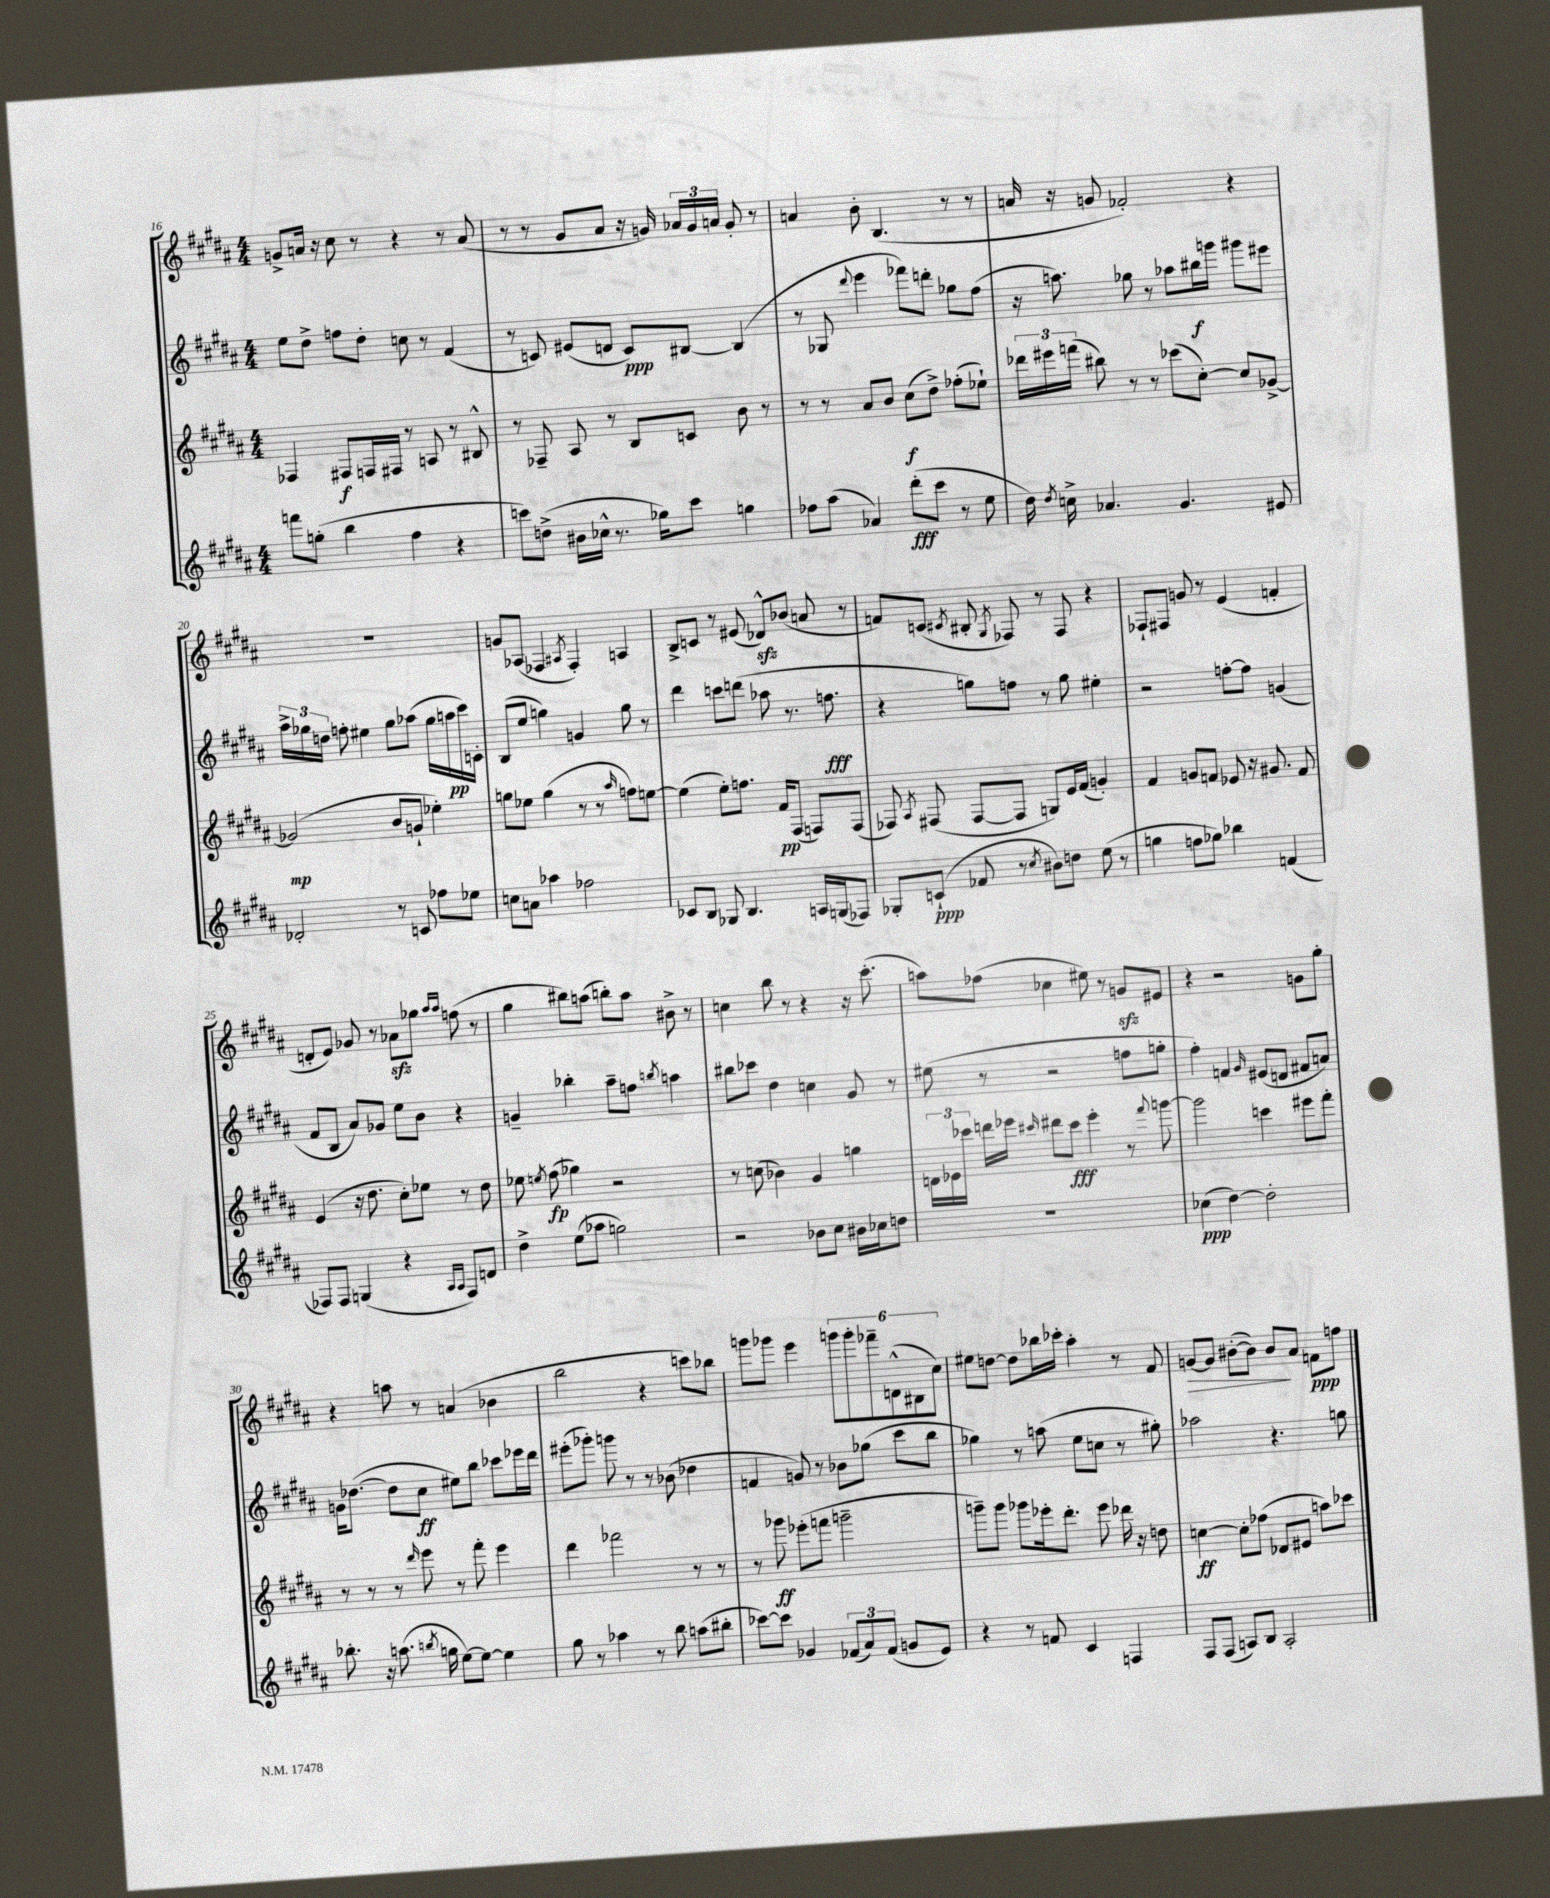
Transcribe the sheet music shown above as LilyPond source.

<<
\new StaffGroup <<
\new Staff = "s0" {
    \clef treble \key b \major \numericTimeSignature \time 4/4
    \autoBeamOff g'8[-> a'16] r16 cis''8 r8 r4 r8 a'8( |
    r8 r8 gis'8[ ais'8] r16 g'16) \tuplet 3/2 { aes'16[ g'16 a'16] } g'8-. r8 |
    a'4 b'8-. b4.( r8 r8 |
    a'16 r16 g'8 fes'2-.) r4 |
    R1 |
    g'8[ aes8]( fes4 \acciaccatura { ais8 } fes4-.) a4 |
    b8[-> c'8] r8 eis'8( des'8[-^\sfz) bes'8]( a'8 r8 |
    f'8[) c'8]( \acciaccatura { cis'8 } bis8-. \acciaccatura { gis8 } fes8) r8 fes8 r4 |
    fes8[-! fis8] g'8 r8 e'4( f'4-. |
    d'8[-. e'8]) ges'8 r8 aes'8[\sfz ges''8] \grace { ais''16[ ais''16] } f''8( r8 |
    gis''4 bis''8[) a''8]( b''8[-.) a''8] bis'8-> r8 |
    c''4 b''8 r8 r4 r16 cis'''8.-.( |
    a''8[) fes''8]( ces''4 eis''8) r8 g'8[\sfz eis'8] |
    r4 r2 g'8[ gis''8]-. |
    r4 a''8 r8 a'4( bes'4 |
    b''2 r4 c'''8[) bes''8] |
    g'''8[ ges'''8] e'''4 \tuplet 6/4 { g'''8[ g'''8-. fes'''8-- d'8-^( bis8 cis''8]) } |
    eis''8[ d''8]~ d''8[ bes''16 ces'''16]-. ais''4-. r8 fis'8 |
    g'8[~\> g'8] bis'8[~-.( bis'8]) bis'8[\! ais'8] f'8[\ppp f''8] \bar "|." |
}
\new Staff = "s1" {
    \clef treble \key b \major \numericTimeSignature \time 4/4
    \autoBeamOff e''8[ dis''8]-> f''8[ dis''8]-. c''8 r8 fis'4( |
    r8 c'8) eis'8[( d'8] c'8[\ppp) bis8]~ bis4( |
    r8 ges8 \appoggiatura { dis'''8 } e'''4 fes'''8[) d'''8]-. ges''8[ fis''8]( |
    r16 a''8.) ges''8 r8 aes''8[ bis''16\f g'''16] gis'''8[ eis'''8] |
    \tuplet 3/2 { ais''16[-> ges''16 d''16] } f''8-. eis''4 ges''8[ aes''8]( ges''16[ a''16\pp cis'''16) c'16]-. |
    b8[( e''8] g''4) g'4 g''8 r8 |
    dis'''4 c'''8[ d'''8]( aes''8 r8. f''8.\fff |
    r4 g''8[) f''8] r8 g''8 eis''4-. |
    r2 f''8[~-. f''8] g'4( |
    fis'8[ b8] ais'8[) ges'8] e''8[ b'8] r4 |
    g'4-- bes''4-. ais''8[-- f''8] \acciaccatura { b''8 } a''4 |
    bis''8[ ces'''8] dis''4 c''4 gis'8 r8 |
    eis''8( r8 r2 f''8[ g''8]-. |
    fis''4-.) f'4 \grace { gis'16 } eis'8[( d'8] fis'8[ a'8]) |
    g'16[ des''8.]~( des''8[ cis''8]\ff eis''8[) b''8] ces'''8[ ees'''16 dis'''16] |
    eis'''8[-.( ges'''8]-.) g'''8 r8 r8 bes'8( des''4 |
    f'4 g'8) r8 bes'8[ ges''8]( cis'''8[ b''8] |
    ges''4) r8 a''8( e''8[ c''8] r8 gis''8-.) |
    aes''2 r4. g''8 \bar "|." |
}
\new Staff = "s2" {
    \clef treble \key b \major \numericTimeSignature \time 4/4
    \autoBeamOff fes4 fis8[\f f16 fis16] r8 a8 r8 bis8-^ |
    r8 fes8-- ais8 r8 b8[ c'8] b'8 r8 |
    r8 r8 ais'8[ b'8] cis''8[\f( dis''8]->) fes''8[-.( ees''8]-!) |
    \tuplet 3/2 { des'''16[ eis'''16 f'''16]( } bis''8) r8 r8 ces'''8[( cis''8]~-.) cis''8[ ges'8]~-> |
    ges'2\mp( b'8[ g'8]-! ees''4-.) |
    g''8[ ees''8] g''4( r8 r8 \grace { ais''16 } f''8[) e''8]~ |
    e''4( e''8[-.) f''8.] fis'16[\pp fis8]( f8[) f8]( |
    fes8) \acciaccatura { ais8 } fis8( fis8[~ fis8] g8[) e'16 fis'16]( g'4-.) |
    fis'4 g'8[ f'8] ees'8 r16 gis'8. f'8 |
    e'4( r16 dis''8. cis''8[-.) ees''8] r8 dis''8 |
    ees''8 \acciaccatura { e''8 } fis''8\fp( ges''4) r2 |
    r8 c''8( bes'4) gis'4 g''4 |
    \tuplet 3/2 { d'16[ ees'16 ces'''16] } d'''16[ ees'''16] \grace { cis'''16 } dis'''8[ cis'''8]\fff ees'''4-. r8 \appoggiatura { fis'''8 } g'''8~ |
    g'''2 c'''4 eis'''8[ fis'''8]-. |
    r8 r8 r8 \grace { dis'''16 } e'''8 r8 fis'''8-. e'''4 |
    dis'''4 fes'''2 r8 r8 |
    r8 ges'''8\ff ees'''8[-.( f'''8] g'''2-- |
    g'''8[--) g'''8] ges'''8[ ees'''16-. dis'''8.]-. ees'''8 des'''16 r16 d''8 |
    c''4~\ff c''8[-. fes''8]( des'8[ eis'8] a''8[) ces'''8] \bar "|." |
}
\new Staff = "s3" {
    \clef treble \key b \major \numericTimeSignature \time 4/4
    \autoBeamOff f'''8[ g''8]-.( b''4 fis''4 r4 |
    c'''8[) d''8]->( bis'16[ ces''16]-^ r8. ges''16[) c'''8] g''4 |
    fes''8[ ais''8]( aes'4) dis'''8[-.\fff( cis'''8] r8 e''8 |
    dis''16) \acciaccatura { dis''8 } c''16-> aes'4. gis'4. eis'8 |
    des'2-. r8 c'8 fes''8[ ees''8] |
    c''8[ a'8] aes''4 fes''2 |
    ces'8[ b8] ges8 b4. a16[ g16( fes8]) |
    ges8[-. c'8]-!\ppp( fes'8 r8 \acciaccatura { cis''8 } bis'8[) d''8] e''8( r8 |
    g''4 f''8[ ges''8]) bes''4 f'4( |
    fes8[) fes8] g4( r4 \grace { ais16[ ais16] } fes8[) d'8] |
    dis''4-> e''8[( aes''8] g''2) |
    r2 bes'8[ cis''8] bis'16[ ces''16 d''8] |
    R1 |
    ces''4\ppp( dis''4~) dis''2-. |
    bes''8.-. r16 a''8.( \acciaccatura { b''8 } g''16 e''8[~) e''8]~ e''4 |
    gis''8 r8 aes''4 r8 b''8 a''8[( bis''8]-. |
    ces'''8[~) ces'''8] ges'4 \tuplet 3/2 { fes'8[( ais'8) fes'8]( } g'8[ e'8]) |
    r4 r8 f'8 cis'4 f4 |
    fis8[ fis8]( a8[) b8] a2-. \bar "|." |
}
>>
>>
\layout { \context { \Score currentBarNumber = #16 } }
